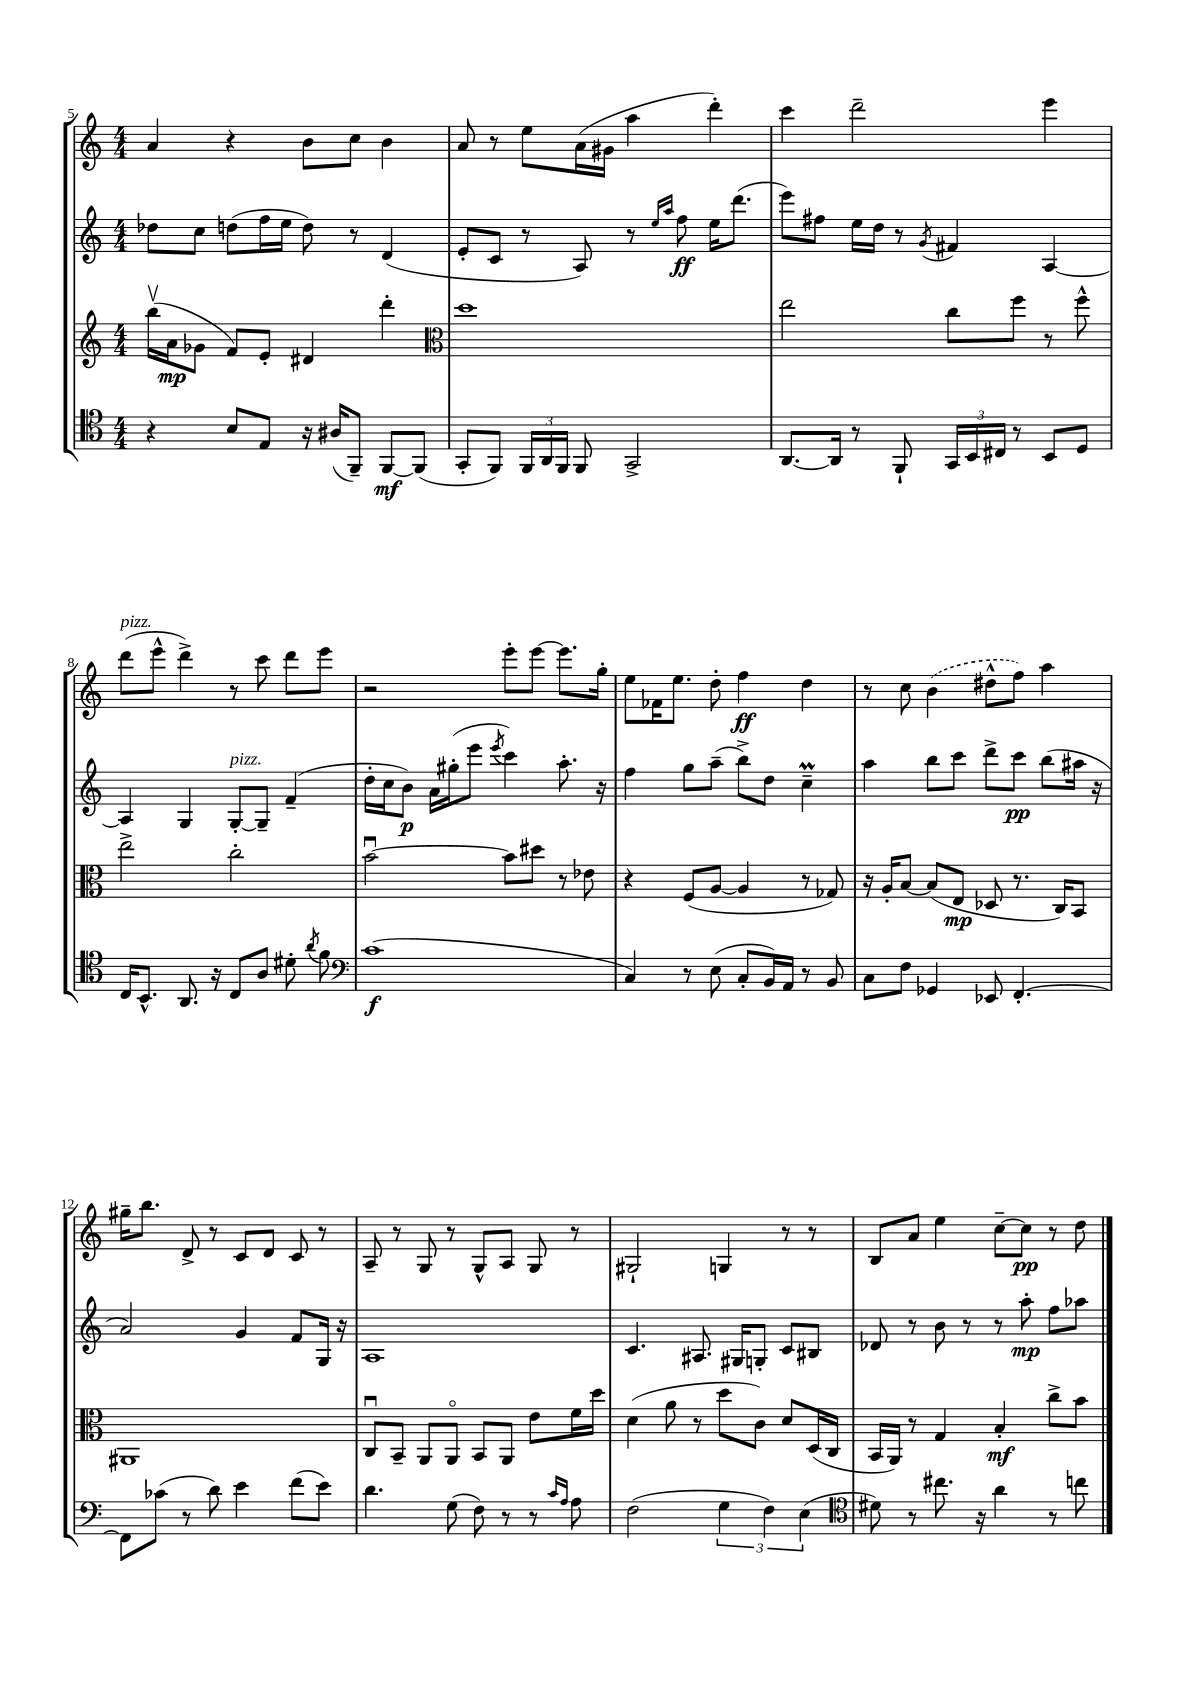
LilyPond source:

<<
\new StaffGroup <<
\new Staff = "s0" {
    \clef treble \key c \major \numericTimeSignature \time 4/4
    \autoBeamOff a'4 r4 b'8[ c''8] b'4 |
    a'8 r8 e''8[ a'16( gis'16] a''4 d'''4-.) |
    c'''4 d'''2-- e'''4 |
    d'''8[^\markup { \italic "pizz." }( e'''8]-^ d'''4->) r8 c'''8 d'''8[ e'''8] |
    r2 e'''8[-. e'''8]~ e'''8.[ g''16]-. |
    e''8[ fes'16 e''8.] d''8-. f''4\ff d''4 |
    r8 c''8 \once \slurDashed b'4( dis''8[-^ f''8]) a''4 |
    gis''16[-- b''8.] d'8-> r8 c'8[ d'8] c'8 r8 |
    a8-- r8 g8 r8 g8[-^ a8] g8 r8 |
    gis2-! g4 r8 r8 |
    b8[ a'8] e''4 c''8[~-- c''8]\pp r8 d''8 \bar "|." |
}
\new Staff = "s1" {
    \clef treble \key c \major \numericTimeSignature \time 4/4
    \autoBeamOff des''8[ c''8] d''8[( f''16 e''16] d''8) r8 d'4( |
    e'8[-. c'8] r8 a8) r8 \grace { e''16[ a''16] } f''8\ff e''16[ d'''8.]( |
    e'''8[) fis''8] e''16[ d''16] r8 \acciaccatura { g'8 } fis'4 a4~ |
    a4 g4 g8[~-.^\markup { \italic "pizz." } g8]-- f'4--( |
    d''16[-. c''16 b'8]\p) a'16[ gis''16-.( e'''8] \acciaccatura { e'''8 } c'''4) a''8.-. r16 |
    f''4 g''8[ a''8]--( b''8[->) d''8] c''4--\prall |
    a''4 b''8[ c'''8] d'''8[-> c'''8]\pp b''8[( ais''16] r16 |
    a'2) g'4 f'8[ g16] r16 |
    a1 |
    c'4. ais8. gis16[ g8]-. c'8[ bis8] |
    des'8 r8 b'8 r8 r8 a''8-.\mp f''8[ aes''8] \bar "|." |
}
\new Staff = "s2" {
    \clef treble \key c \major \numericTimeSignature \time 4/4
    \autoBeamOff b''16[\upbow( a'16\mp ges'8] f'8[) e'8]-. dis'4 d'''4-. |
    \clef alto d''1 |
    e''2 c''8[ f''8] r8 f''8-^ |
    e''2-> c''2-. |
    b'2~\downbow b'8[ dis''8] r8 ees'8 |
    r4 f8[( a8]~ a4 r8 ges8) |
    r16 a16[-. b8]~ b8[( e8]\mp des8 r8. c16[) b,8] |
    ais,1 |
    c8[\downbow b,8]-- a,8[ a,8]\flageolet b,8[ a,8] e'8[ f'16 d''16] |
    d'4( a'8 r8 d''8[ c'8]) d'8[ d16( c16] |
    b,16[ a,16]) r8 g4 b4-.\mf c''8[-> b'8] \bar "|." |
}
\new Staff = "s3" {
    \clef tenor \key c \major \numericTimeSignature \time 4/4
    \autoBeamOff r4 b8[ e8] r16 ais16[( f,8]--) f,8[~\mf f,8]( |
    g,8[-. f,8]) \tuplet 3/2 { f,16[ a,16 f,16] } f,8 g,2-> |
    a,8.[~ a,16] r8 f,8-! \tuplet 3/2 { g,16[ b,16 cis16] } r8 b,8[ d8] |
    c16[ b,8.]-^ a,8. r16 c8[ a8] dis'8-. \acciaccatura { a'8 } f'8 |
    \clef bass c'1\f( |
    c4) r8 e8( c8[-. b,16) a,16] r8 b,8 |
    c8[ f8] ges,4 ees,8 f,4.~-. |
    f,8[ ces'8]( r8 d'8) e'4 f'8[( e'8]) |
    d'4. g8( f8) r8 r8 \grace { c'16[ a16] } a8 |
    f2( \tuplet 3/2 { g4 f4) e4( } |
    \clef tenor dis'8) r8 cis''8. r16 a'4 r8 c''8 \bar "|." |
}
>>
>>
\layout { \context { \Score currentBarNumber = #5 } }
